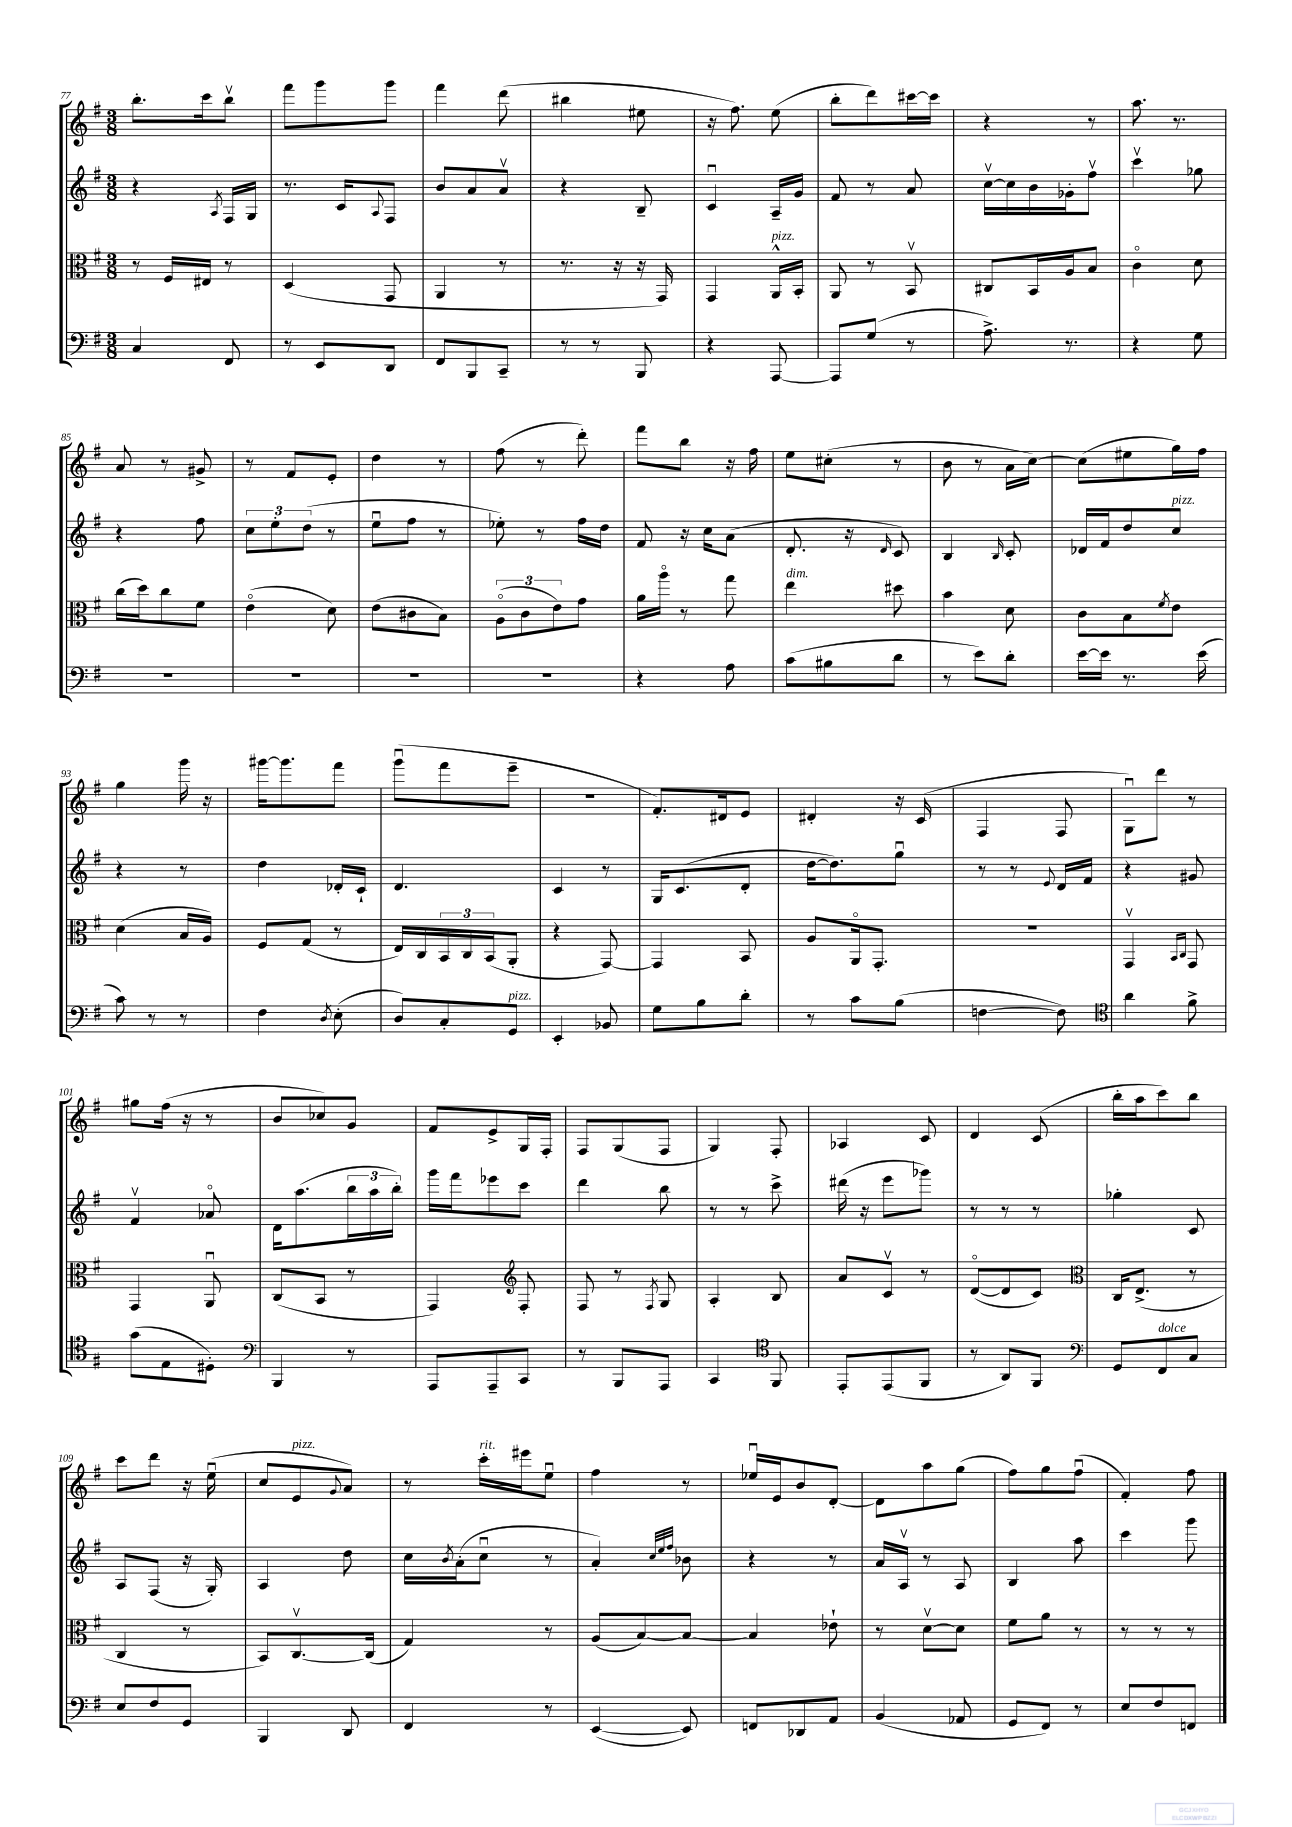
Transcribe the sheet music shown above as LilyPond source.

<<
\new StaffGroup <<
\new Staff = "s0" {
    \clef treble \key g \major \numericTimeSignature \time 3/8
    b''8.-. c'''16 b''8\upbow |
    fis'''8 g'''8 g'''8 |
    fis'''4 d'''8( |
    bis''4 eis''8 |
    r16 fis''8.) e''8( |
    b''8-. d'''8) cis'''16~ cis'''16 |
    r4 r8 |
    a''8. r8. |
    a'8 r8 gis'8-> |
    r8 fis'8 e'8-. |
    d''4 r8 |
    fis''8( r8 d'''8-.) |
    fis'''8 b''8 r16 fis''16 |
    e''8 cis''8-.( r8 |
    b'8 r8 a'16 c''16~) |
    c''8( eis''8 g''16) fis''16 |
    g''4 g'''16 r16 |
    gis'''16~ gis'''8. fis'''8 |
    g'''8\downbow( fis'''8 e'''8-- |
    R4. |
    fis'8.-.) dis'16 e'8 |
    dis'4-. r16 c'16( |
    fis4 fis8 |
    g8\downbow) d'''8 r8 |
    gis''8 fis''16( r16 r8 |
    b'8 ces''8) g'8 |
    fis'8 e'8-> g16 fis16-. |
    fis8 g8( fis8 |
    g4) fis8-. |
    aes4 c'8 |
    d'4 c'8( |
    b''16-. a''16 c'''8) b''8 |
    c'''8 d'''8 r16 e''16\downbow( |
    c''8 e'8^\markup { \italic "pizz." } \appoggiatura { g'8 } a'8) |
    r8 c'''16-.^\markup { \italic "rit." } eis'''16 e''8\downbow |
    fis''4 r8 |
    ees''16\downbow e'16 b'8 d'8~-. |
    d'8 a''8 g''8( |
    fis''8) g''8 fis''8\downbow( |
    fis'4-.) fis''8 \bar "|." |
}
\new Staff = "s1" {
    \clef treble \key g \major \numericTimeSignature \time 3/8
    r4 \acciaccatura { a8 } fis16 g16 |
    r8. c'16 \appoggiatura { a8 } fis8 |
    b'8 a'8 a'8\upbow |
    r4 b8-- |
    c'4\downbow a16-- g'16 |
    fis'8 r8 a'8 |
    c''16~\upbow c''16 b'16 ges'16-. fis''8\upbow |
    c'''4\upbow ges''8 |
    r4 fis''8 |
    \tuplet 3/2 { c''8 e''8-. d''8( } r8 |
    e''8\downbow fis''8 r8 |
    ees''8-.) r8 fis''16 d''16 |
    fis'8 r16 c''16 a'8( |
    d'8.-. r16 \grace { d'16 } c'8) |
    b4 \grace { b16 } c'8-. |
    des'16 fis'16 d''8 c''8^\markup { \italic "pizz." } |
    r4 r8 |
    d''4 des'16-. c'16-! |
    d'4. |
    c'4 r8 |
    g16 c'8.( d'8-. |
    d''16~ d''8.) g''8\downbow |
    r8 r8 \appoggiatura { e'8 } d'16 fis'16 |
    r4 gis'8 |
    fis'4\upbow aes'8\flageolet |
    d'16 a''8.( \tuplet 3/2 { b''16 a''16 b''16-.) } |
    g'''16 fis'''16 ees'''8 c'''8 |
    d'''4 b''8 |
    r8 r8 c'''8-> |
    dis'''16( r16 e'''8 ges'''8) |
    r8 r8 r8 |
    ges''4-. c'8 |
    a8 fis8( r16 g16-.) |
    a4 d''8 |
    c''16 \acciaccatura { b'8 } a'16-.( c''8\downbow r8 |
    a'4-.) \grace { c''32 e''32 fis''32 } bes'8 |
    r4 r8 |
    a'16 a16\upbow r8 a8 |
    b4 a''8 |
    c'''4 g'''8 \bar "|." |
}
\new Staff = "s2" {
    \clef alto \key g \major \numericTimeSignature \time 3/8
    r8 fis16 eis16 r8 |
    d4( g,8 |
    a,4 r8 |
    r8. r16 r16 g,16) |
    g,4 a,16-^^\markup { \italic "pizz." } b,16-. |
    a,8 r8 b,8\upbow |
    cis8 b,16 a16 b8 |
    c'4\flageolet d'8 |
    c''16( d''16) c''8 fis'8 |
    e'4\flageolet( d'8) |
    e'8( cis'8 b8) |
    \tuplet 3/2 { a8\flageolet( c'8 e'8) } g'8 |
    a'16 a''16\flageolet r8 g''8 |
    e''4^\markup { \italic "dim." } dis''8 |
    b'4 d'8 |
    c'8 b8 \acciaccatura { fis'8 } e'8 |
    d'4( b16 a16) |
    fis8 g8( r8 |
    e16) c16 \tuplet 3/2 { b,16 c16 b,16( } a,8-. |
    r4 g,8~) |
    g,4 b,8 |
    a8 a,16\flageolet g,8.-. |
    R4. |
    g,4\upbow \grace { b,16 c16 } g,8 |
    g,4 a,8\downbow |
    c8( b,8 r8 |
    g,4) \clef treble fis8-. |
    fis8 r8 \acciaccatura { fis8 } g8 |
    a4-. b8 |
    a'8 c'8\upbow r8 |
    d'8~\flageolet( d'8 c'8) |
    \clef alto c16 e8.->( r8 |
    c4 r8 |
    b,8) c8.~\upbow c16( |
    g4) r8 |
    a8( b8~) b8~ |
    b4 ees'8-! |
    r8 d'8~\upbow d'8 |
    fis'8 a'8 r8 |
    r8 r8 r8 \bar "|." |
}
\new Staff = "s3" {
    \clef bass \key g \major \numericTimeSignature \time 3/8
    c4 fis,8 |
    r8 e,8 d,8 |
    fis,8 b,,8 c,8-- |
    r8 r8 b,,8 |
    r4 a,,8~ |
    a,,8 g8( r8 |
    a8.->) r8. |
    r4 g8 |
    R4. |
    R4. |
    R4. |
    R4. |
    r4 a8 |
    c'8( bis8 d'8 |
    r8 e'8) d'8-. |
    e'16~ e'16 r8. e'16( |
    c'8) r8 r8 |
    fis4 \acciaccatura { d8 } e8-.( |
    d8) c8-. g,8^\markup { \italic "pizz." } |
    e,4-. bes,8 |
    g8 b8 d'8-. |
    r8 c'8 b8( |
    f4~ f8) |
    \clef tenor a'4 fis'8-> |
    g'8( e8 dis8-.) |
    \clef bass b,,4 r8 |
    a,,8 a,,8-- c,8 |
    r8 b,,8 a,,8 |
    c,4 \clef tenor fis,8 |
    e,8-. e,8( fis,8 |
    r8 a,8) fis,8 |
    \clef bass g,8 fis,8^\markup { \italic "dolce" } c8 |
    e8 fis8 g,8 |
    b,,4 d,8 |
    fis,4 r8 |
    e,4~( e,8) |
    f,8 des,8 a,8 |
    b,4( aes,8 |
    g,8 fis,8) r8 |
    e8 fis8 f,8 \bar "|." |
}
>>
>>
\layout { \context { \Score currentBarNumber = #77 } }
